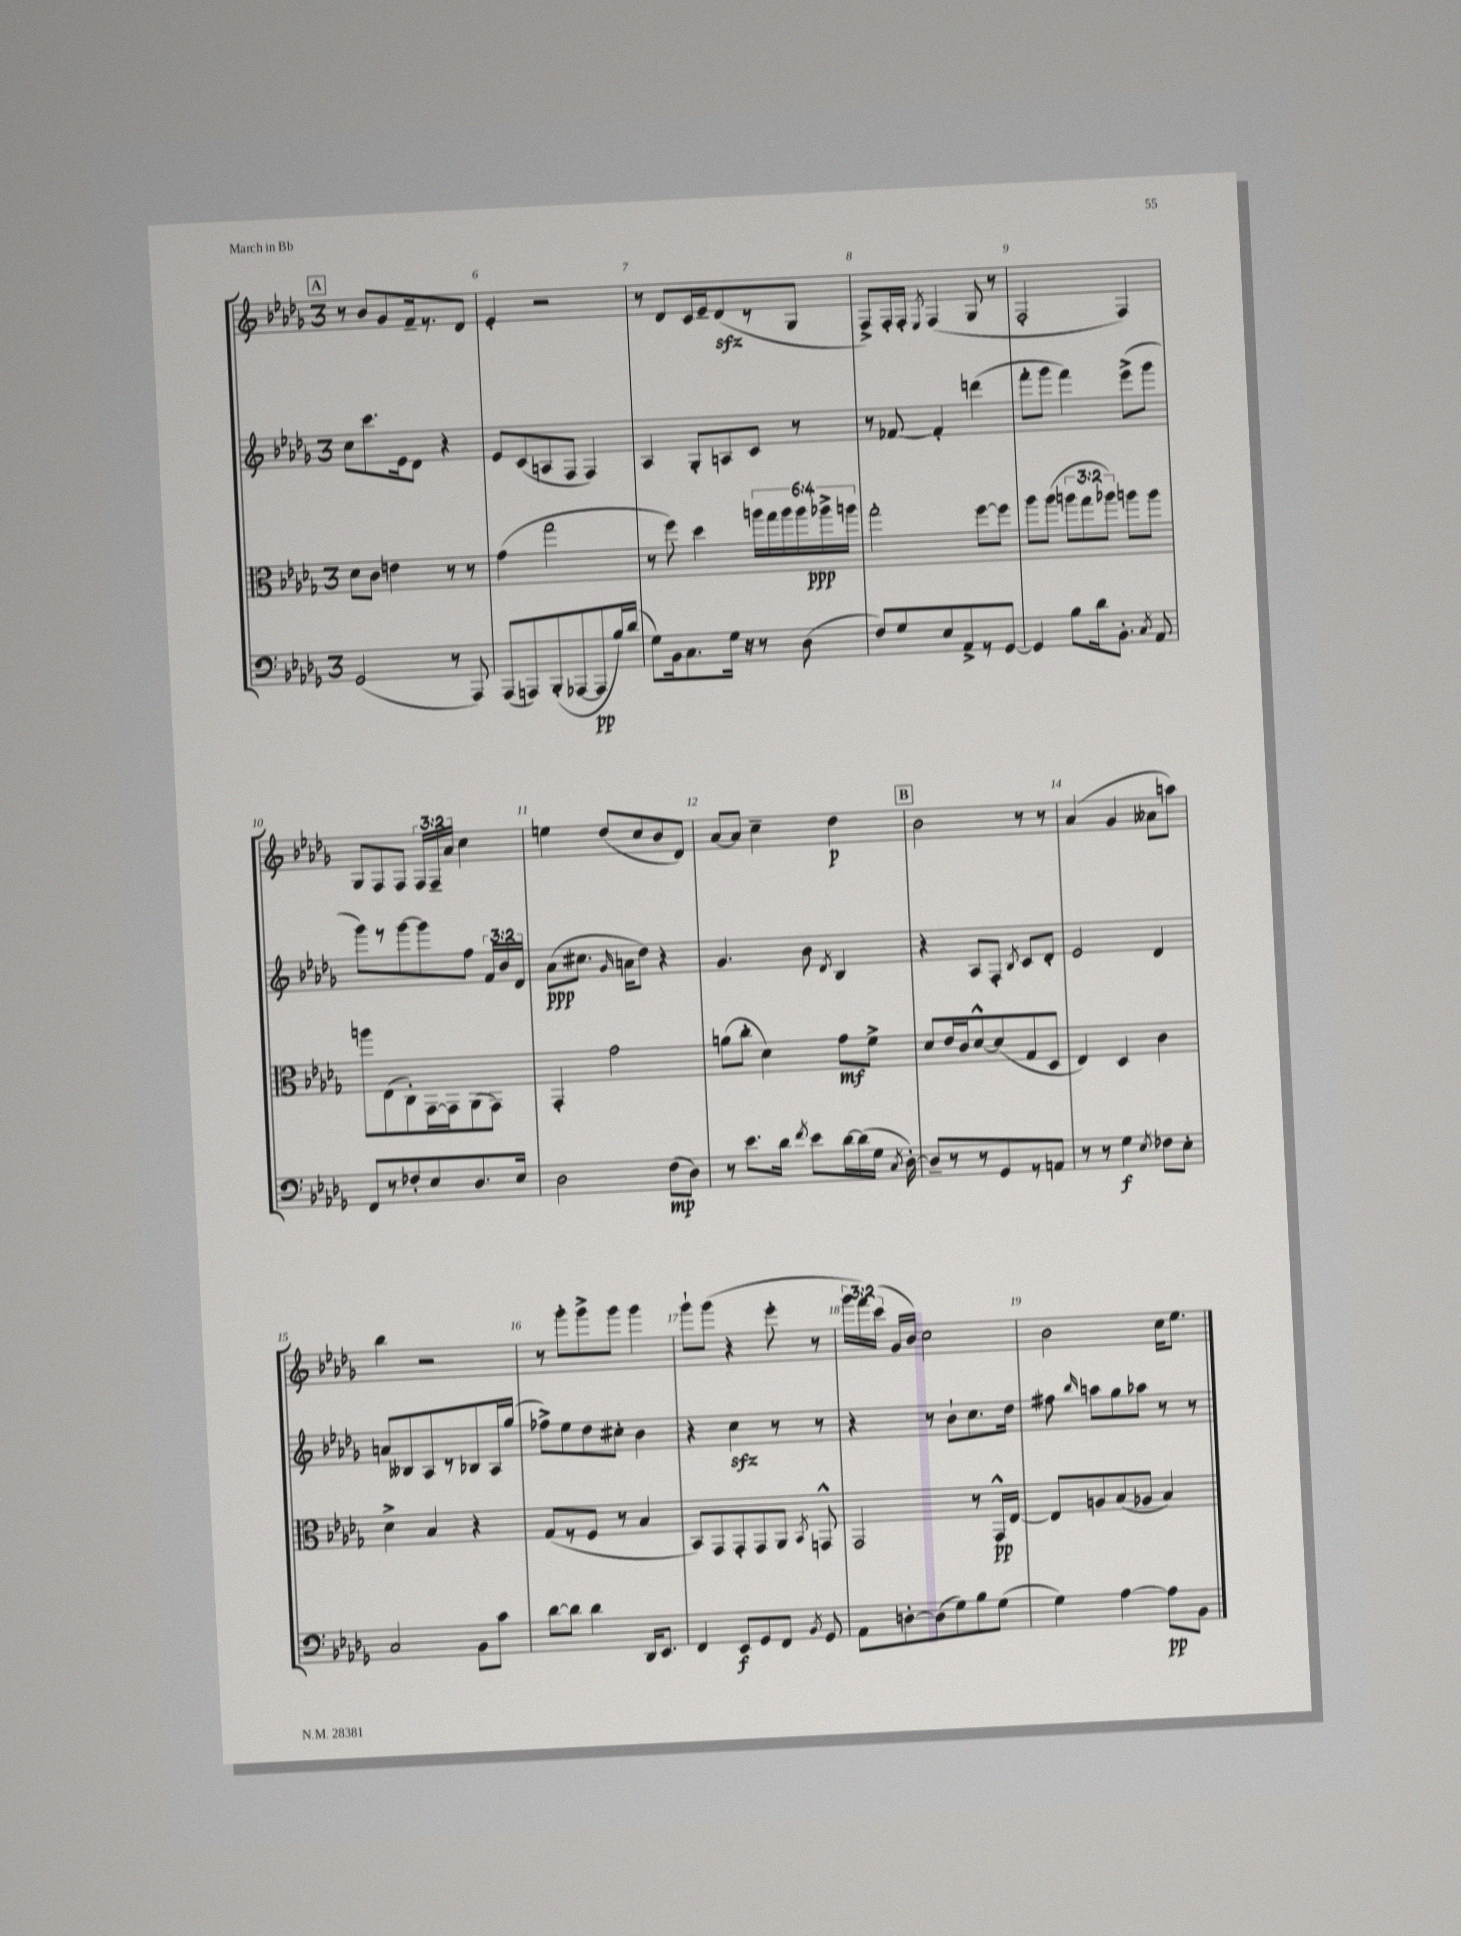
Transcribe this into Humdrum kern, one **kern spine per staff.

**kern	**kern	**kern	**kern
*staff4	*staff3	*staff2	*staff1
*clefF4	*clefC3	*clefG2	*clefG2
*k[b-e-a-d-g-]	*k[b-e-a-d-g-]	*k[b-e-a-d-g-]	*k[b-e-a-d-g-]
*M3/4	*M3/4	*M3/4	*M3/4
(2GG-	8d-	8cc	8r
.	8c	8.ccc	8b-
.	4e	.	8g-
.	.	16e-	.
.	.	8d-	16f~
.	.	.	8.r
8r	8r	4r	.
8AAA-)	8r	.	8d-
=	=	=	=
(8AAA-	(4g-	8e-	4e-'
8AAA)	.	(8c	.
(8BBB-'	2gg-	8A	2r
[8AAA-	.	8F	.
8AAA-]	.	4F)	.
16B-)	.	.	.
(16d-	.	.	.
=	=	=	=
8G-)	8r	4A-	8r
16BB-	8ff)	.	8d-
8.C	.	.	.
.	4dd-	8G-'	16c
.	.	.	16e-~
16G-	.	8A	(8d-
16r	.	.	.
8r	24aa	8c	8r
.	24gg-	.	.
.	24aa	.	.
(8D-	24aa	8r	8G-
.	24aa-^	.	.
.	24aa	.	.
=	=	=	=
8F)	2gg-'	8r	8F^)
8G-	.	[8f-	16F'
.	.	.	16F'
.	.	.	8qE-
8E-	.	4f-']	(4F
8AA-^	.	.	.
8r	[8ff	(4ddd	8G-
[8GG-	8ff]	.	8r
=	=	=	=
4GG-]	8aa-	8fff'	2F'
.	(8aa-	8ggg-	.
8B-	12aa	4fff)	.
.	12gg-	.	.
16d-	.	.	.
.	12aa-)	.	.
8.BB-'	.	.	.
.	8aa	(8eee-^	4F)
8qC	.	.	.
8AA-	8aa	8ggg-	.
=	=	=	=
8FF	8aa	8ggg-)	8G-
8r	(8E-	8r	8F
8F-'	8C')	[8ggg-	8F
8E-	[16GG-	8ggg-]	24F
.	.	.	24F~
.	16GG-]	.	.
.	.	.	24a-
8.D-	(8AA-	8ff	4cc
.	8GG-)	24f	.
.	.	24b-	.
16E-	.	.	.
.	.	24d-	.
=	=	=	=
2D-	4GG-'	(8a-	4ee
.	.	8.cc#	.
.	2g-	.	(8dd-
.	.	16qqg-	.
.	.	16a	.
.	.	8dd-)	8cc
(8F	.	4r	8b-
8D-)	.	.	8d-)
=	=	=	=
8r	(8a	4.g-	[8a-
8.e-	8cc'	.	8a-]
.	4d-)	.	4cc~
16d-	.	.	.
8qf	.	.	.
8e-	.	8b-	.
.	.	8qd-	.
[16d-	8g-	4B-	4dd-
(16d-]	.	.	.
16G-	8f^	.	.
8qC	.	.	.
[16D-')	.	.	.
=	=	=	=
8D-~]	8d-	4r	2b-
8r	16e-	.	.
.	16c	.	.
8r	[8d-^^	8A-	.
8GG-	(8d-]	8F'	.
.	.	8qB-	.
8r	8G-	8c	8r
8AA	8D-	8d-'	8r
=	=	=	=
8r	4E-)	2e-	(4a-
8r	.	.	.
4G-	4D-	.	4g-
8qE-	.	.	.
8F-	4c	4d-	8a--
8E-'	.	.	8aa)
=	=	=	=
2C	4d-^	8a	4bb-
.	.	8B--	.
.	4B-	8A-	2r
.	.	8r	.
8BB-	4r	8B-	.
8c	.	16A-	.
.	.	(16gg-	.
=	=	=	=
[8d-	(8G-	8ff-^)	8r
8d-]	8r	8ee-	8ggg-'
4d-	8F	8dd-	8ggg-^
.	8r	8cc#'	8ggg-
16DD-	4B-	4b-	4ggg-
8.EE-	.	.	.
=	=	=	=
4FF	8BB-)	4r	8ggg-`
.	8GG-	.	(8ggg-
8EE-	8GG-'	4cc	4r
8GG-	8GG-	.	.
8FF	8AA-	8r	8eee-'
8qBB-	8qBB-	.	.
8GG-	8GG^^	8r	8r
=	=	=	=
8AA-	2GG-	4r	24ggg-
.	.	.	24fff)
.	.	.	(24ccc
[8D'	.	.	16g-
.	.	.	16b-)
(8D]	.	8r	2cc
8G-)	.	8b-`	.
8B-	8r	8.cc	.
(8G-	16GG-^^	.	.
.	[16E-	16dd-	.
=	=	=	=
4G-)	8E-]	8ff#	2b-
.	.	16qqbb-	.
.	8A	8aa	.
[4A-	(8B-	8gg-	.
.	8A-	8aa-	.
8A-]	4B-)	8r	16cc
.	.	.	8.ee-
8BB-	.	8r	.
==	==	==	==
*-	*-	*-	*-
